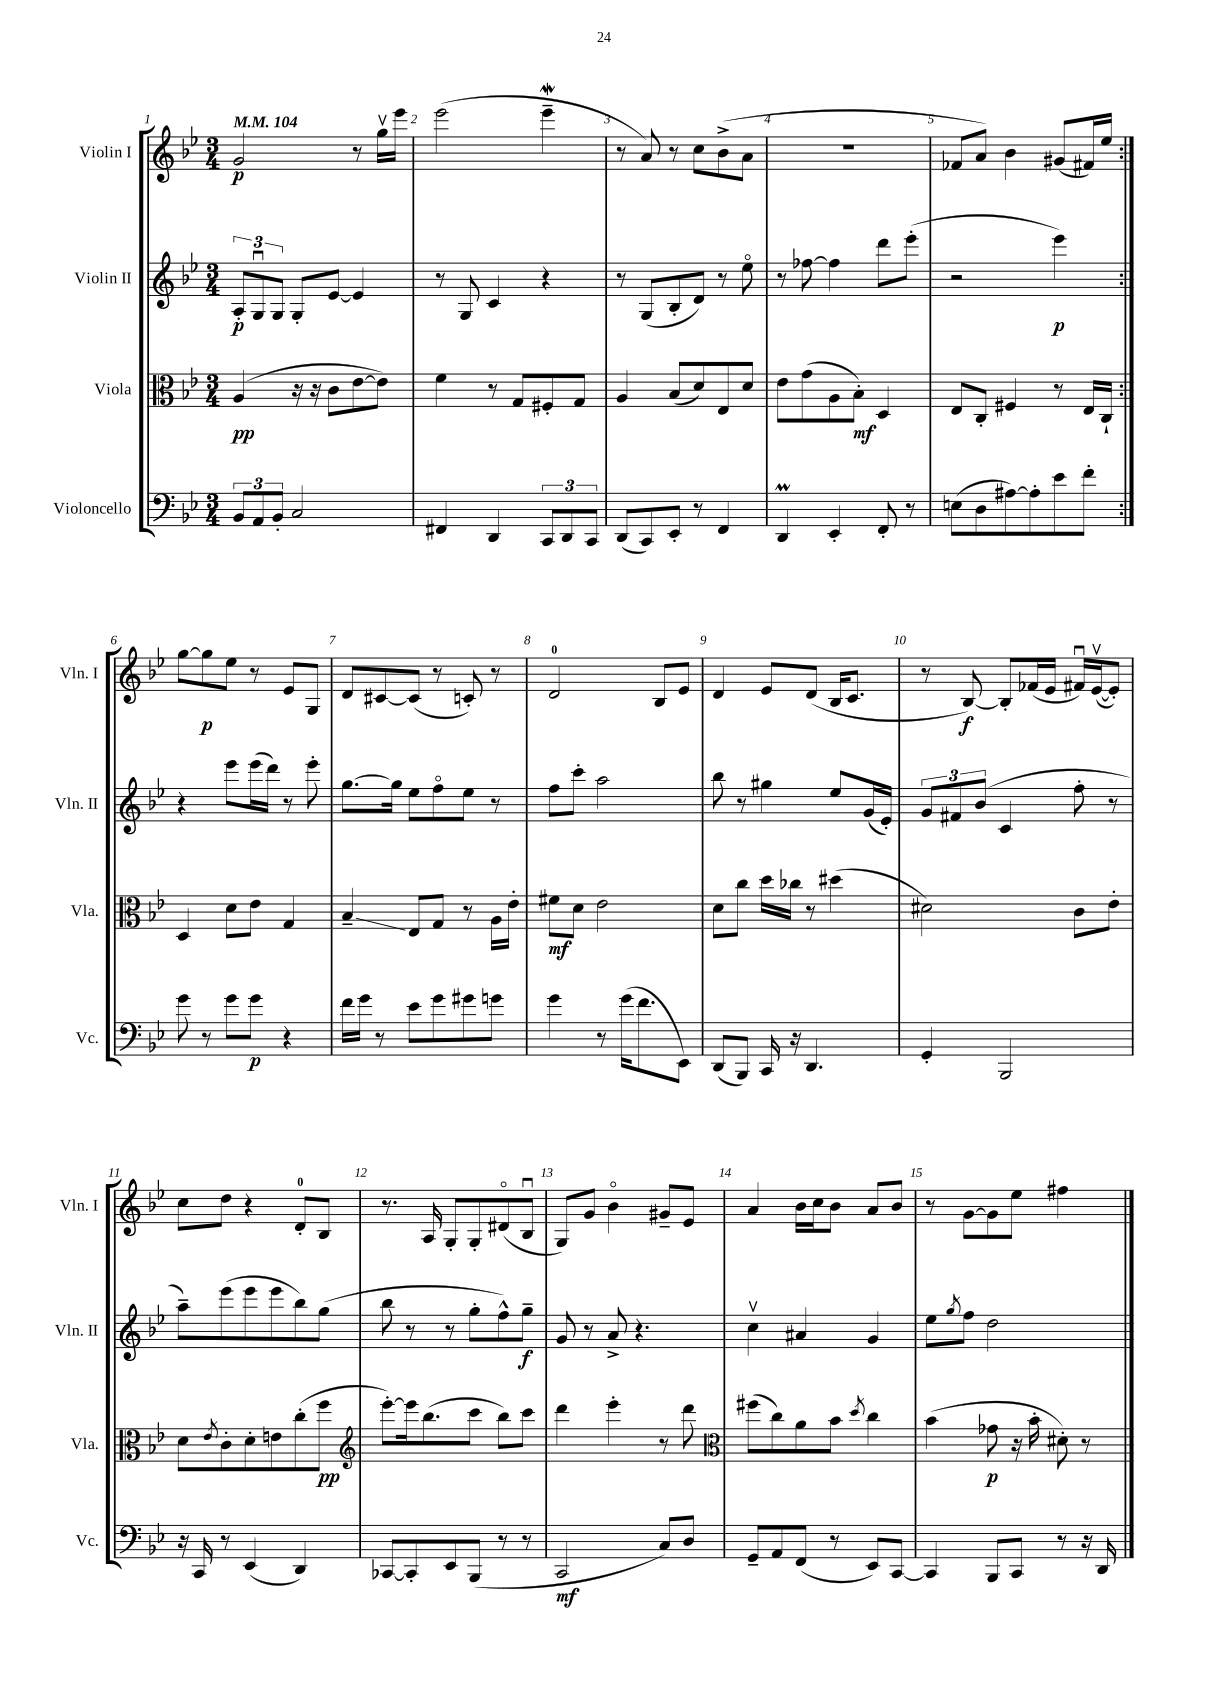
<<
\new StaffGroup <<
\new Staff = "s0" \with { instrumentName = "Violin I" shortInstrumentName = "Vln. I" } {
    \clef treble \key bes \major \numericTimeSignature \time 3/4 \tempo 4 = 104
    \repeat volta 2 { g'2\p r8 g''16\upbow ees'''16 |
    ees'''2( ees'''4--\mordent |
    r8 a'8) r8 c''8 bes'8->( a'8 |
    R2. |
    fes'8 a'8) bes'4 gis'8( fis'16) ees''16 | }
    g''8~ g''8\p ees''8 r8 ees'8 g8 |
    d'8 cis'8~ cis'8( r8 c'8-.) r8 |
    d'2-0 bes8 ees'8 |
    d'4 ees'8 d'8( bes16 c'8. |
    r8 bes8~\f) bes8-. fes'16( ees'16 fis'16\downbow) ees'16~\upbow( ees'8-.) |
    c''8 d''8 r4 d'8-0-. bes8 |
    r8. a16 g8-. g8-. dis'8\flageolet( bes8\downbow |
    g8) g'8 bes'4\flageolet gis'8-- ees'8 |
    a'4 bes'16 c''16 bes'8 a'8 bes'8 |
    r8 g'8~ g'8 ees''8 fis''4 \bar "|." |
}
\new Staff = "s1" \with { instrumentName = "Violin II" shortInstrumentName = "Vln. II" } {
    \clef treble \key bes \major \numericTimeSignature \time 3/4
    \repeat volta 2 { \tuplet 3/2 { a8-.\p g8\downbow g8 } g8-. ees'8~ ees'4 |
    r8 g8 c'4 r4 |
    r8 g8( bes8-. d'8) r8 ees''8\flageolet |
    r8 fes''8~ fes''4 d'''8 ees'''8-.( |
    r2 ees'''4\p) | }
    r4 ees'''8 ees'''16( d'''16) r8 ees'''8-. |
    g''8.~ g''16 ees''8 f''8\flageolet ees''8 r8 |
    f''8 c'''8-. a''2 |
    bes''8 r8 gis''4 ees''8 g'16( ees'16-.) |
    \tuplet 3/2 { g'8 fis'8 bes'8( } c'4 f''8-. r8 |
    a''8--) ees'''8( ees'''8 ees'''8 bes''8) g''8( |
    bes''8 r8 r8 g''8-. f''8-^) g''8--\f |
    g'8 r8 a'8-> r4. |
    c''4\upbow ais'4 g'4 |
    ees''8 \acciaccatura { g''8 } f''8 d''2 \bar "|." |
}
\new Staff = "s2" \with { instrumentName = "Viola" shortInstrumentName = "Vla." } {
    \clef alto \key bes \major \numericTimeSignature \time 3/4
    \repeat volta 2 { a4\pp( r16 r16 c'8 ees'8~ ees'8) |
    f'4 r8 g8 fis8-. g8 |
    a4 bes8( d'8) ees8 d'8 |
    ees'8 g'8( a8 bes8-.\mf) d4 |
    ees8 c8-. fis4 r8 ees16 c16-! | }
    d4 d'8 ees'8 g4 |
    bes4--\glissando ees8 g8 r8 a16 ees'16-. |
    fis'8\mf d'8 ees'2 |
    d'8 c''8 d''16 ces''16 r8 dis''4( |
    dis'2) c'8 ees'8-. |
    d'8 \acciaccatura { ees'8 } c'8-. d'8-. e'8 c''8-.( f''8\pp |
    \clef treble ees'''8~-.) ees'''16 bes''8.( c'''8 bes''8) c'''8 |
    d'''4 ees'''4-. r8 d'''8 |
    \clef alto fis''8( c''8) a'8 bes'8 \acciaccatura { d''8 } c''4 |
    bes'4( ges'8\p r16 bes'16-. dis'8-.) r8 \bar "|." |
}
\new Staff = "s3" \with { instrumentName = "Violoncello" shortInstrumentName = "Vc." } {
    \clef bass \key bes \major \numericTimeSignature \time 3/4
    \repeat volta 2 { \tuplet 3/2 { bes,8 a,8 bes,8-. } c2 |
    fis,4 d,4 \tuplet 3/2 { c,8 d,8 c,8 } |
    d,8( c,8) ees,8-. r8 f,4 |
    d,4\prall ees,4-. f,8-. r8 |
    e8( d8 ais8~) ais8-. ees'8 f'8-. | }
    g'8 r8 g'8 g'8\p r4 |
    f'16 g'16 r8 ees'8 g'8 gis'8 g'8 |
    g'4 r8 g'16( f'8. ees,8) |
    d,8( bes,,8) c,16 r16 d,4. |
    g,4-. bes,,2 |
    r16 c,16 r8 ees,4( d,4) |
    ces,8~ ces,8-. ees,8 bes,,8( r8 r8 |
    c,2\mf c8) d8 |
    g,8-- a,8 f,8( r8 ees,8) c,8~ |
    c,4 bes,,8 c,8 r8 r16 d,16 \bar "|." |
}
>>
>>
\layout { \context { \Score \override BarNumber.break-visibility = ##(#f #t #t) barNumberVisibility = #all-bar-numbers-visible } }
